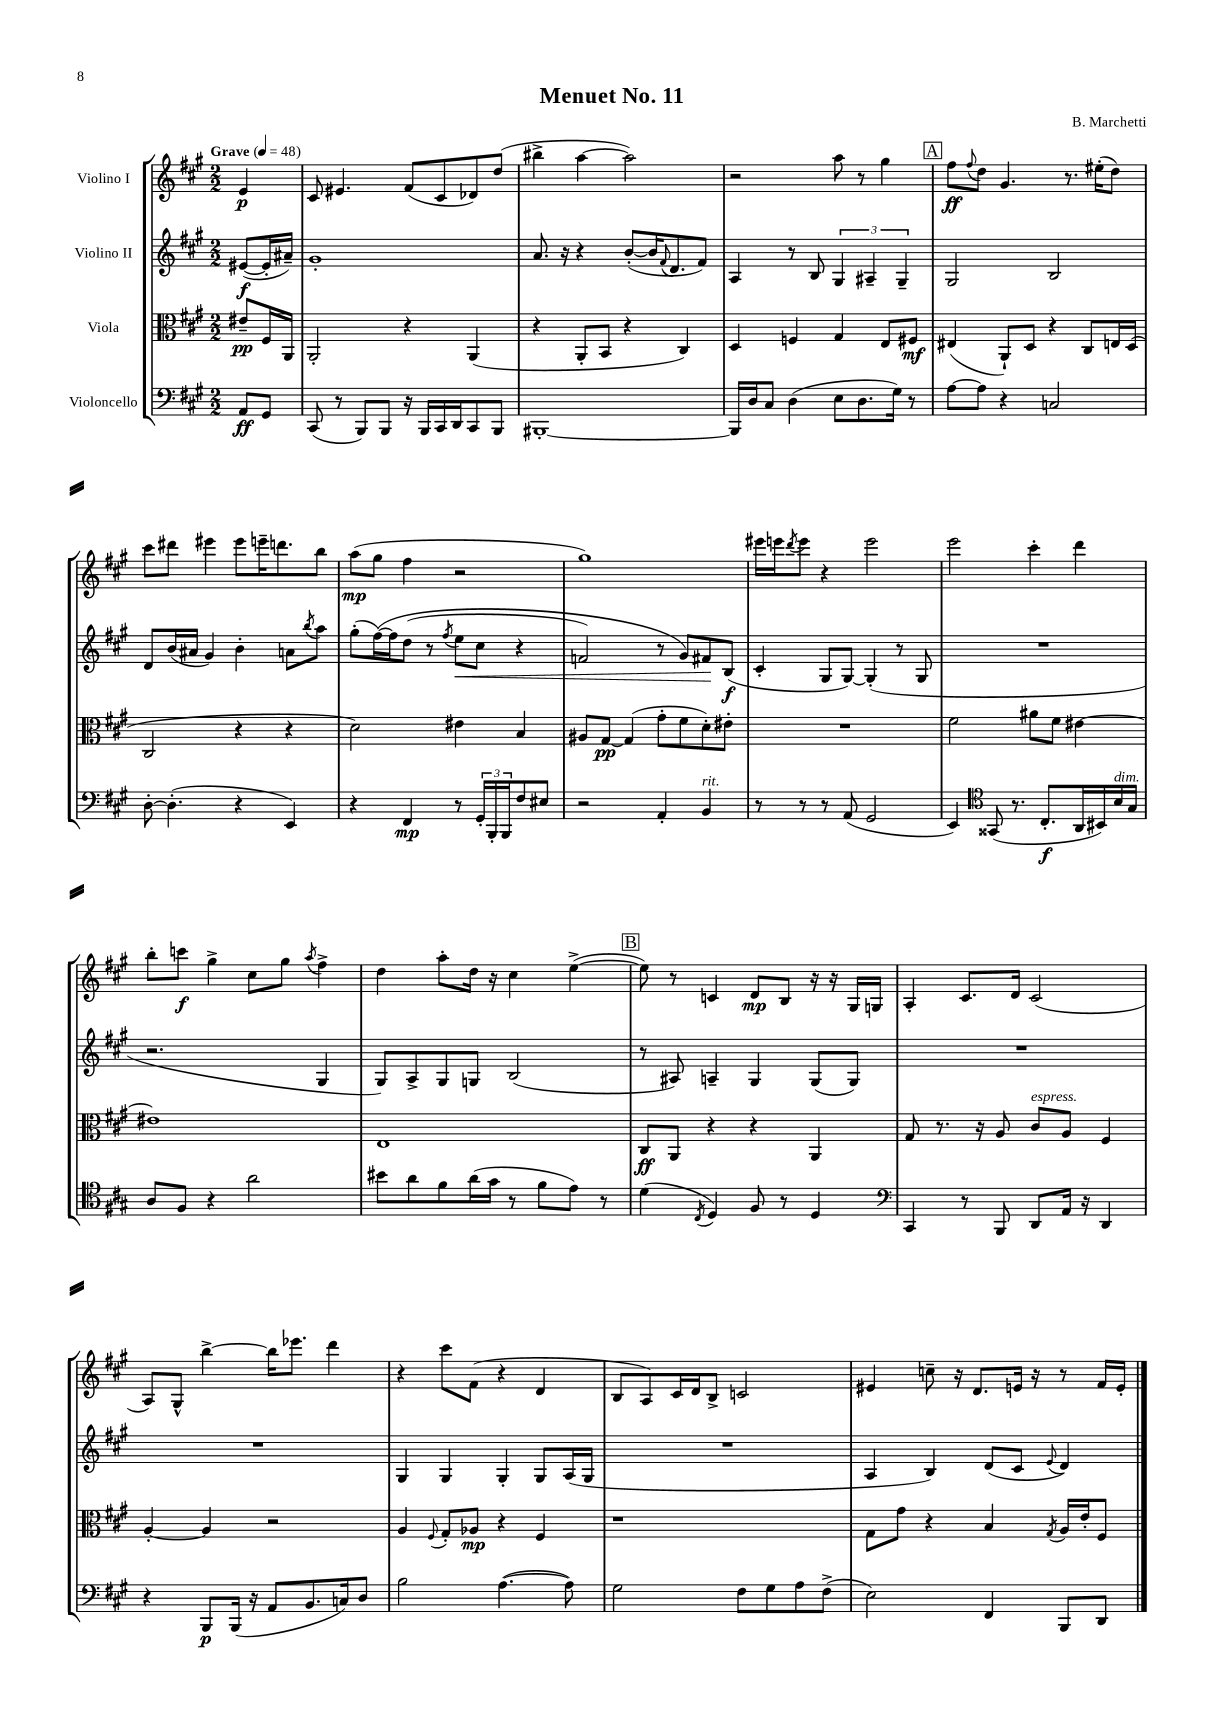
\header { title = "Menuet No. 11" composer = "B. Marchetti" }
<<
\new StaffGroup <<
\new Staff = "s0" \with { instrumentName = "Violino I" } {
    \clef treble \key a \major \numericTimeSignature \time 2/2 \partial 4 \tempo "Grave" 4 = 48
    e'4\p |
    cis'8 eis'4. fis'8( cis'8 des'8) d''8( |
    bis''4-> a''4~ a''2) |
    r2 a''8 r8 gis''4 |
    \mark \markup { \box "A" } fis''8\ff \appoggiatura { fis''8 } d''8 gis'4. r8. eis''16-.( d''8) |
    cis'''8 dis'''8 eis'''4 eis'''8 e'''16-- d'''8. b''8 |
    a''8\mp( gis''8 fis''4 r2 |
    gis''1) |
    eis'''16 e'''16 \acciaccatura { d'''8 } e'''8 r4 e'''2 |
    e'''2 cis'''4-. d'''4 |
    b''8-. c'''8\f gis''4-> cis''8 gis''8 \acciaccatura { a''8 } fis''4-> |
    d''4 a''8-. d''16 r16 cis''4 e''4~->( |
    \mark \markup { \box "B" } e''8) r8 c'4 d'8\mp b8 r16 r16 gis16 g16 |
    a4-. cis'8. d'16 cis'2( |
    a8) gis8-^ b''4~-> b''16 ees'''8. d'''4 |
    r4 cis'''8 fis'8( r4 d'4 |
    b8 a8) cis'16 d'16 b8-> c'2 |
    eis'4 c''8-- r16 d'8. e'16 r16 r8 fis'16 e'16-. \bar "|." |
}
\new Staff = "s1" \with { instrumentName = "Violino II" } {
    \clef treble \key a \major \numericTimeSignature \time 2/2 \partial 4
    eis'8~\f( eis'16-. ais'16--) |
    gis'1-. |
    a'8. r16 r4 b'8~-.( b'16 \appoggiatura { fis'8 } d'8. fis'8) |
    a4 r8 b8 \tuplet 3/2 { gis4 ais4-- gis4-- } |
    \mark \markup { \box "A" } gis2 b2 |
    d'8 b'16( ais'16 gis'4) b'4-. a'8 \acciaccatura { b''8 } a''8 |
    gis''8-.( fis''16~)\( fis''16 d''8( r8 \acciaccatura { fis''8 } e''8\< cis''8 r4 |
    f'2) r8 gis'8\) fis'8\! b8\f( |
    cis'4-. gis8 gis8~) gis4-.( r8 gis8 |
    R1 |
    r2. gis4 |
    gis8) a8-> gis8 g8 b2( |
    \mark \markup { \box "B" } r8 ais8) a4-- gis4 gis8( gis8) |
    R1 |
    R1 |
    gis4 gis4 gis4-. gis8 a16( gis16 |
    R1 |
    a4 b4) d'8( cis'8 \appoggiatura { e'8 } d'4) \bar "|." |
}
\new Staff = "s2" \with { instrumentName = "Viola" } {
    \clef alto \key a \major \numericTimeSignature \time 2/2 \partial 4
    eis'8--\pp fis16 a,16 |
    a,2-. r4 a,4( |
    r4 a,8-. b,8 r4 cis4) |
    d4 f4 gis4 e8 fis8\mf |
    \mark \markup { \box "A" } eis4( a,8-!) d8 r4 cis8 e16 d16( |
    cis2 r4 r4 |
    d'2) eis'4 b4 |
    ais8 gis8~\pp gis4( gis'8-. fis'8 d'8-.) eis'8-. |
    R1 |
    fis'2 ais'8 fis'8 eis'4~ |
    eis'1 |
    e1 |
    \mark \markup { \box "B" } cis8\ff a,8 r4 r4 a,4 |
    gis8 r8. r16 a8 cis'8^\markup { \italic "espress." } a8 fis4 |
    a4~-. a4 r2 |
    a4 \appoggiatura { fis8 } gis8-. aes8\mp r4 fis4 |
    r1 |
    gis8 gis'8 r4 b4 \acciaccatura { gis8 } a16 e'16-. fis8 \bar "|." |
}
\new Staff = "s3" \with { instrumentName = "Violoncello" } {
    \clef bass \key a \major \numericTimeSignature \time 2/2 \partial 4
    a,8\ff gis,8 |
    cis,8( r8 b,,8) b,,8 r16 b,,16 cis,16 d,16 cis,8 b,,8 |
    bis,,1~-. |
    bis,,16 d16 cis8 d4( e8 d8. gis16) r8 |
    \mark \markup { \box "A" } a8~ a8 r4 c2 |
    d8~-. d4.-.( r4 e,4) |
    r4 fis,4\mp r8 \tuplet 3/2 { gis,16-. b,,16-. b,,16 } fis8 eis8 |
    r2 a,4-. b,4^\markup { \italic "rit." } |
    r8 r8 r8 a,8( gis,2 |
    e,4) \clef tenor gisis,8( r8. cis8.-.\f a,16 bis,16) b16^\markup { \italic "dim." } gis16 |
    a8 fis8 r4 a'2 |
    bis'8 a'8 fis'8 a'16( gis'16 r8 fis'8 e'8) r8 |
    \mark \markup { \box "B" } d'4( \acciaccatura { cis8 } d4) fis8 r8 d4 |
    \clef bass cis,4 r8 b,,8 d,8 a,16 r16 d,4 |
    r4 b,,8\p b,,16( r16 a,8 b,8. c16) d8 |
    b2 a4.~( a8) |
    gis2 fis8 gis8 a8 fis8->( |
    e2) fis,4 b,,8 d,8 \bar "|." |
}
>>
>>
\layout { \context { \Score \remove "Bar_number_engraver" } }
